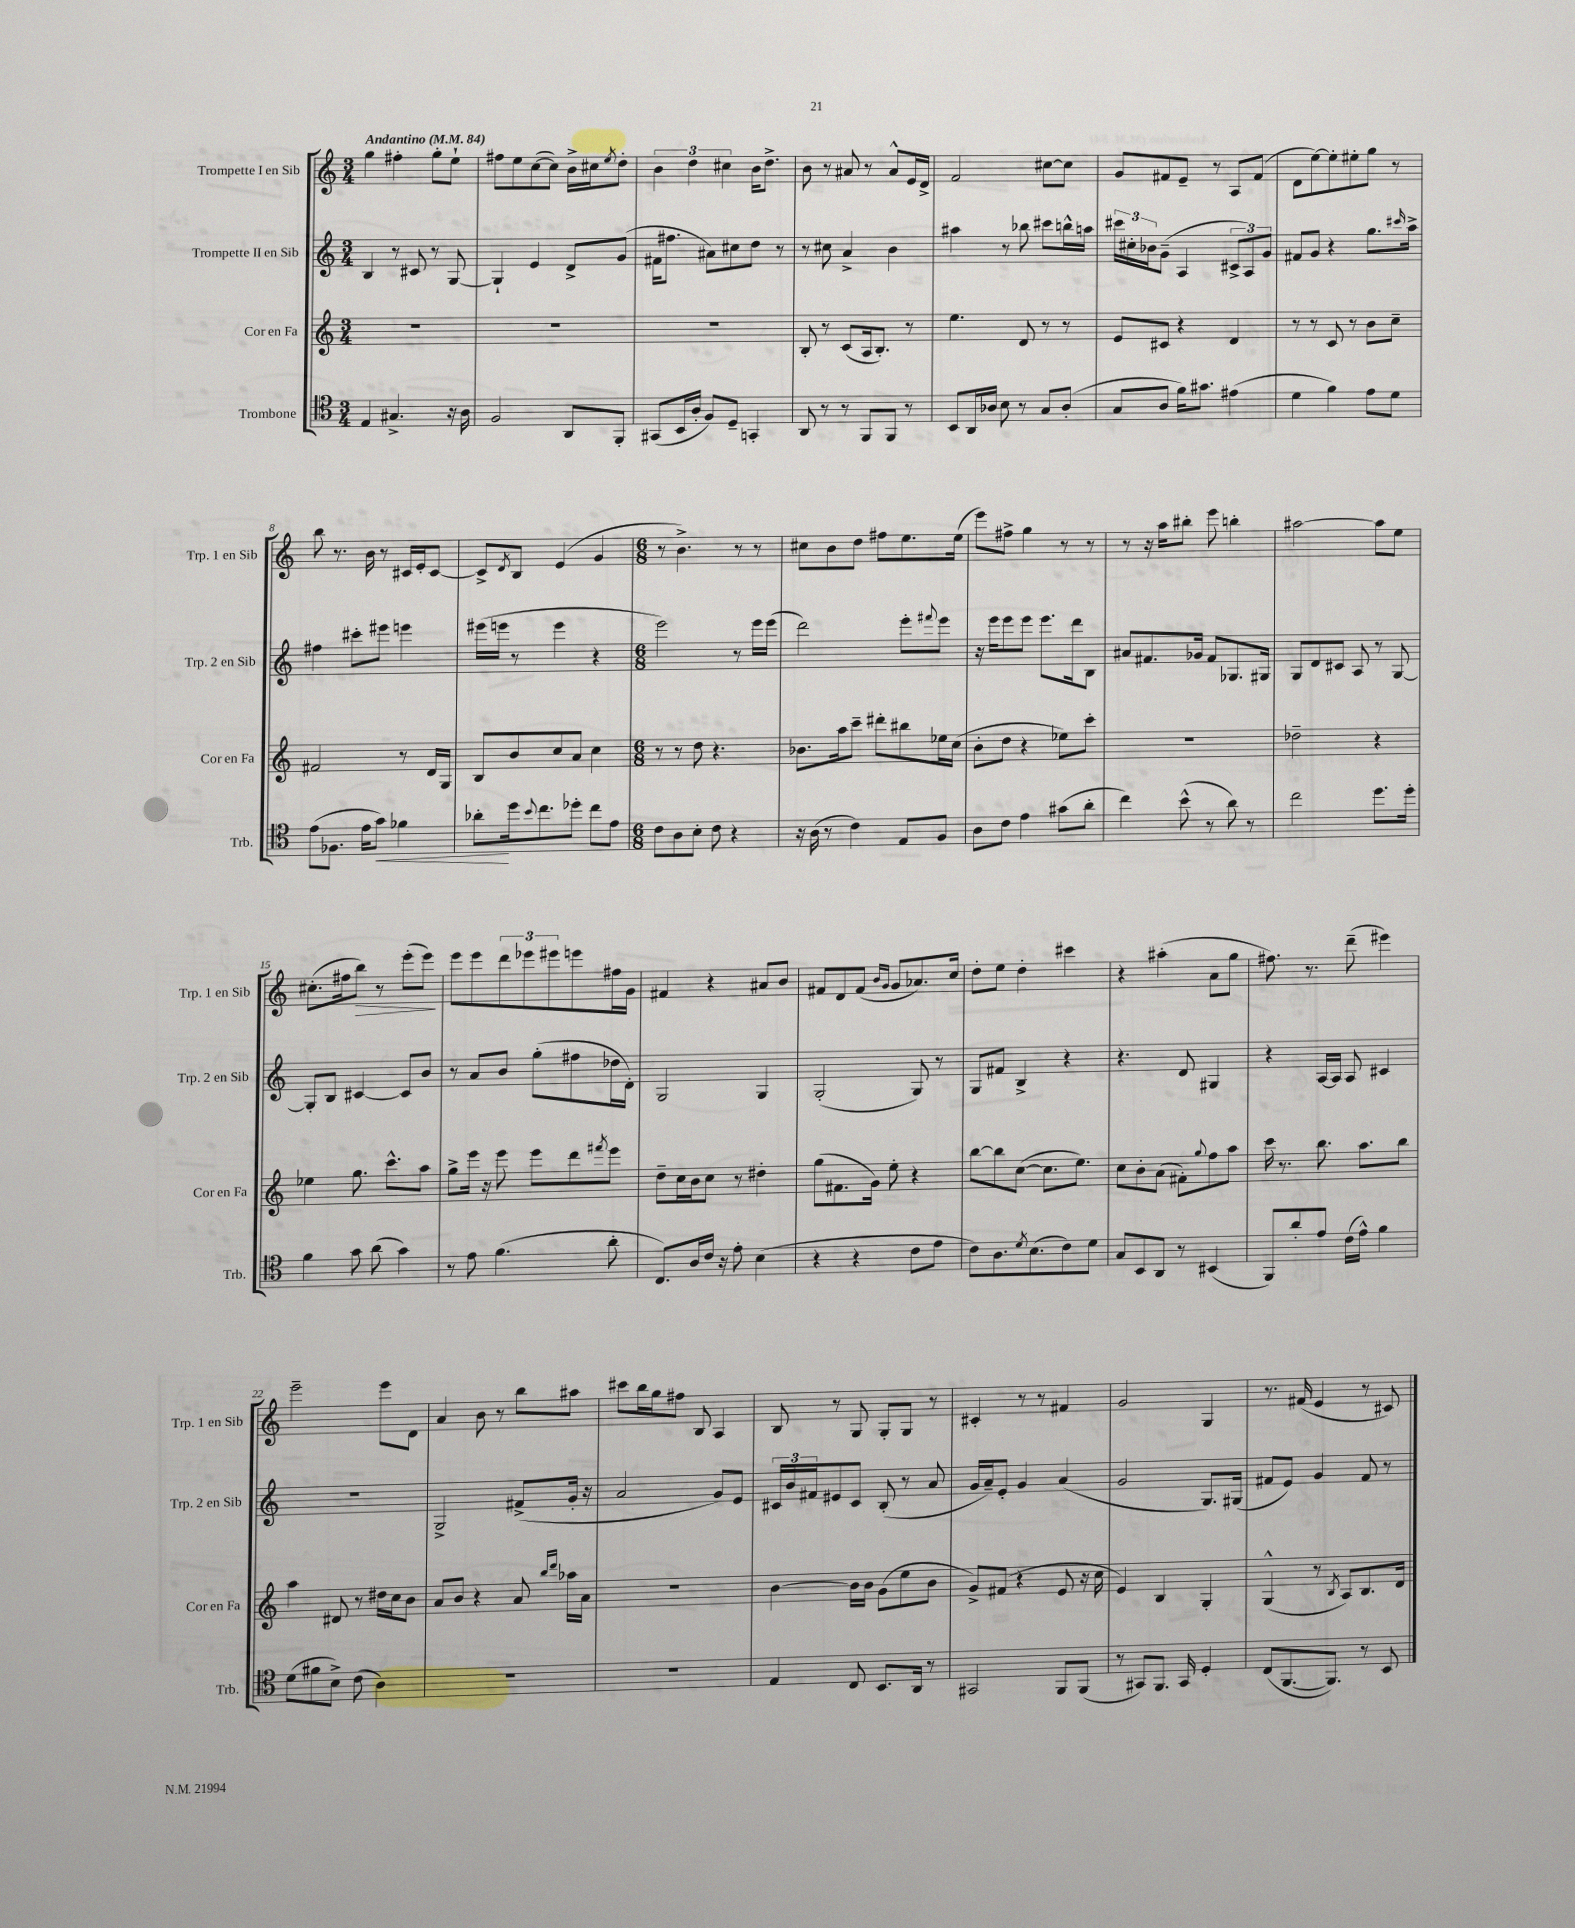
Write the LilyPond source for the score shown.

<<
\new StaffGroup <<
\new Staff = "s0" \with { instrumentName = "Trompette I en Sib" shortInstrumentName = "Trp. 1 en Sib" } {
    \clef treble \key c \major \numericTimeSignature \time 3/4 \tempo "Andantino" 4 = 84
    g''4 fis''4-. g''8-. e''8-! |
    fis''8 e''8 c''8~( c''8) b'16-> cis''16 \acciaccatura { e''8 } d''8-. |
    \tuplet 3/2 { b'4 d''4 cis''4 } b'16 d''8.-> |
    b'8 r8 ais'8 r8 ais'8-^ e'16 d'16-> |
    f'2 cis''8~ cis''8 |
    g'8 fis'8 e'8-- r8 a8 fis'8( |
    d'8 e''8~) e''8-. eis''8-. g''8 r8 |
    b''8 r8. b'16 r8 cis'16 e'16-. cis'8~ |
    cis'8-> \acciaccatura { d'8 } b8 e'4( g'4 |
    \numericTimeSignature \time 6/8 r8 b'4.->) r8 r8 |
    cis''8 b'8 d''8 fis''8 e''8. e''16( |
    e'''8) fis''8-> g''4 r8 r8 |
    r8 r16 a''16 bis''8-. e'''8 b''4-. |
    ais''2~ ais''8 e''8 |
    cis''8.-.( fis''16 b''8\>) r8 e'''8-.( e'''8\!) |
    e'''8 e'''8 \tuplet 3/2 { d'''8 ees'''8 eis'''8 } e'''8 fis''16 g'16 |
    fis'4 r4 ais'8 b'8 |
    fis'8 d'8 fis'8( \grace { b'16 g'16 } g'8 aes'8.) c''16 |
    d''8-. e''8 d''4-. cis'''4 |
    r4 ais''4-.( a'8 g''8 |
    fis''8.) r8. d'''8--( eis'''4) |
    e'''2-- e'''8 d'8 |
    a'4 b'8 r8 b''8 ais''8 |
    cis'''8 b''16 g''16 fis''8 b8 a4 |
    b8 r8 g8 g8-. g8 r8 |
    cis'4-. r8 r8 fis'4 |
    g'2 g4 |
    r8. fis'16( e'4 r8 cis'8) \bar "|." |
}
\new Staff = "s1" \with { instrumentName = "Trompette II en Sib" shortInstrumentName = "Trp. 2 en Sib" } {
    \clef treble \key c \major \numericTimeSignature \time 3/4
    b4 r8 cis'8 r8 g8~ |
    g4-! e'4 d'8-> g'8( |
    fis'16 fis''8. ais'8) cis''8 d''8 r8 |
    r8 cis''8 a'4-> b'4 |
    ais''4 r8 bes''8 cis'''8 b''16-^ a''16 |
    \tuplet 3/2 { cis'''16 cis''16-. bes'16 } g'8--( a4 \tuplet 3/2 { cis'8-> a8) g'8 } |
    fis'8 g'8 r4 g''8. \grace { cis'''16 } a''16-> |
    fis''4 cis'''8-. eis'''8 e'''4 |
    eis'''16( e'''16 r8 e'''4 r4 |
    \numericTimeSignature \time 6/8 e'''2) r8 e'''16 e'''16( |
    d'''2) e'''8-. \appoggiatura { fis'''8 } e'''8 |
    r16 e'''16 e'''8 e'''8 e'''8. d'''16 b8 |
    ais'8 fis'8. ges'16 fis'8 ges8. gis16 |
    g8 d'8 cis'8 a8 r8 g8~ |
    g8-. b8 cis'4~ cis'8 b'8 |
    r8 a'8 b'8 g''8-.( fis''8 des''16 d'16-.) |
    g2 g4 |
    g2-.( g8) r8 |
    g8 fis'8 b4-> r4 |
    r4. d'8 gis4 |
    r4 a16~ a16 a8 cis'4 |
    R2. |
    g2-> fis'8->( g'16-. r16 |
    a'2 g'8) e'8 |
    \tuplet 3/2 { cis'16 b'16 fis'16 } eis'8 cis'8 b8-.( r8 a'8 |
    g'16 a'16--) e'8-. g'4 a'4( |
    g'2 g8.) gis16( |
    fis'8 e'8) g'4 fis'8 r8 \bar "|." |
}
\new Staff = "s2" \with { instrumentName = "Cor en Fa" shortInstrumentName = "Cor en Fa" } {
    \clef treble \key c \major \numericTimeSignature \time 3/4
    R2. |
    R2. |
    R2. |
    b8-. r8 c'8( a16 b8.-.) r8 |
    e''4. d'8 r8 r8 |
    e'8 cis'8 r4 d'4 |
    r8 r8 c'8 r8 b'8 c''8-- |
    fis'2 r8 d'16 g16 |
    b8 b'8 c''8 a'8 c''4 |
    \numericTimeSignature \time 6/8 r8 r8 d''8 r4. |
    bes'8. a''16 c'''8-- dis'''8-. bis''8 ees''16 c''16( |
    b'8-. d''8 r4 ees''8) c'''8-. |
    R2. |
    des''2-- r4 |
    ees''4 g''8. c'''8.-^ a''8 |
    g''8-> e'''16 r16 e'''8 e'''8 d'''8 \acciaccatura { fis'''8 } e'''8 |
    d''8-- c''16 b'16 c''8 r8 dis''4-. |
    g''8( fis'8. g'16) e''8-. r4 |
    b''8~ b''8 c''8~( c''8. e''8.) |
    c''8 b'8-. a'8( fis'8-.) \appoggiatura { g''8 } f''8 a''8 |
    c'''16 r8. b''8. a''8. b''8 |
    a''4 dis'8 r8 dis''16 c''16 b'8 |
    a'8 b'8 r4 a'8 \grace { b''16 d'''16 } aes''16 a'16 |
    R2. |
    b'4~ b'16 b'16 g'8( e''8 b'8 |
    g'8->) fis'8( r4 e'8 r16 c''16 |
    e'4) b4 g4-. |
    g4-^( r8 \acciaccatura { b8 } a8) b8. d'16 \bar "|." |
}
\new Staff = "s3" \with { instrumentName = "Trombone" shortInstrumentName = "Trb." } {
    \clef tenor \key c \major \numericTimeSignature \time 3/4
    e4 gis4.-> r16 a16 |
    f2 a,8 f,8-. |
    gis,8( b,16 a16-. f8) d8-- g,4-. |
    a,8 r8 r8 f,8 f,8 r8 |
    b,8 a,16 aes16 b8 r8 g8 aes8-.( |
    g8 a8 f'16) gis'8. eis'4( |
    d'4 f'4) e'8 d'8 |
    e'8( fes8. e'16 g'8\<) fes'4 |
    aes'8-.\! d''16 \appoggiatura { b'8 } c''8. des''8-. c''8 e'8 |
    \numericTimeSignature \time 6/8 c'8 a8 b8-. c'8 r4 |
    r16 a16( r8 c'4) e8 f8 |
    a8 c'8 e'4 gis'8( a'8-. |
    c''4) b'8-^( r8 a'8) r8 |
    c''2 d''8. d''16-. |
    f'4 g'8 a'8( g'4) |
    r8 e'8 f'4.( a'8-. |
    c8.) a16 c'16 r16 e'8-. b4( |
    r4 r4 c'8 e'8 |
    c'8) a8. \acciaccatura { d'8 } b8.( c'8) d'8 |
    g8 b,8 a,8 r8 bis,4( |
    f,8) a'8-. e'8 c'16( e'16-^) f'4 |
    d'8( fis'8 b8->) c'8( a4) |
    R2. |
    R2. |
    e4 c8 b,8. a,16 r8 |
    gis,2 f,8 f,8( |
    r8 gis,8) f,8. gis,16 d4-. |
    c8( f,8.~ f,8.) r8 b,8 \bar "|." |
}
>>
>>
